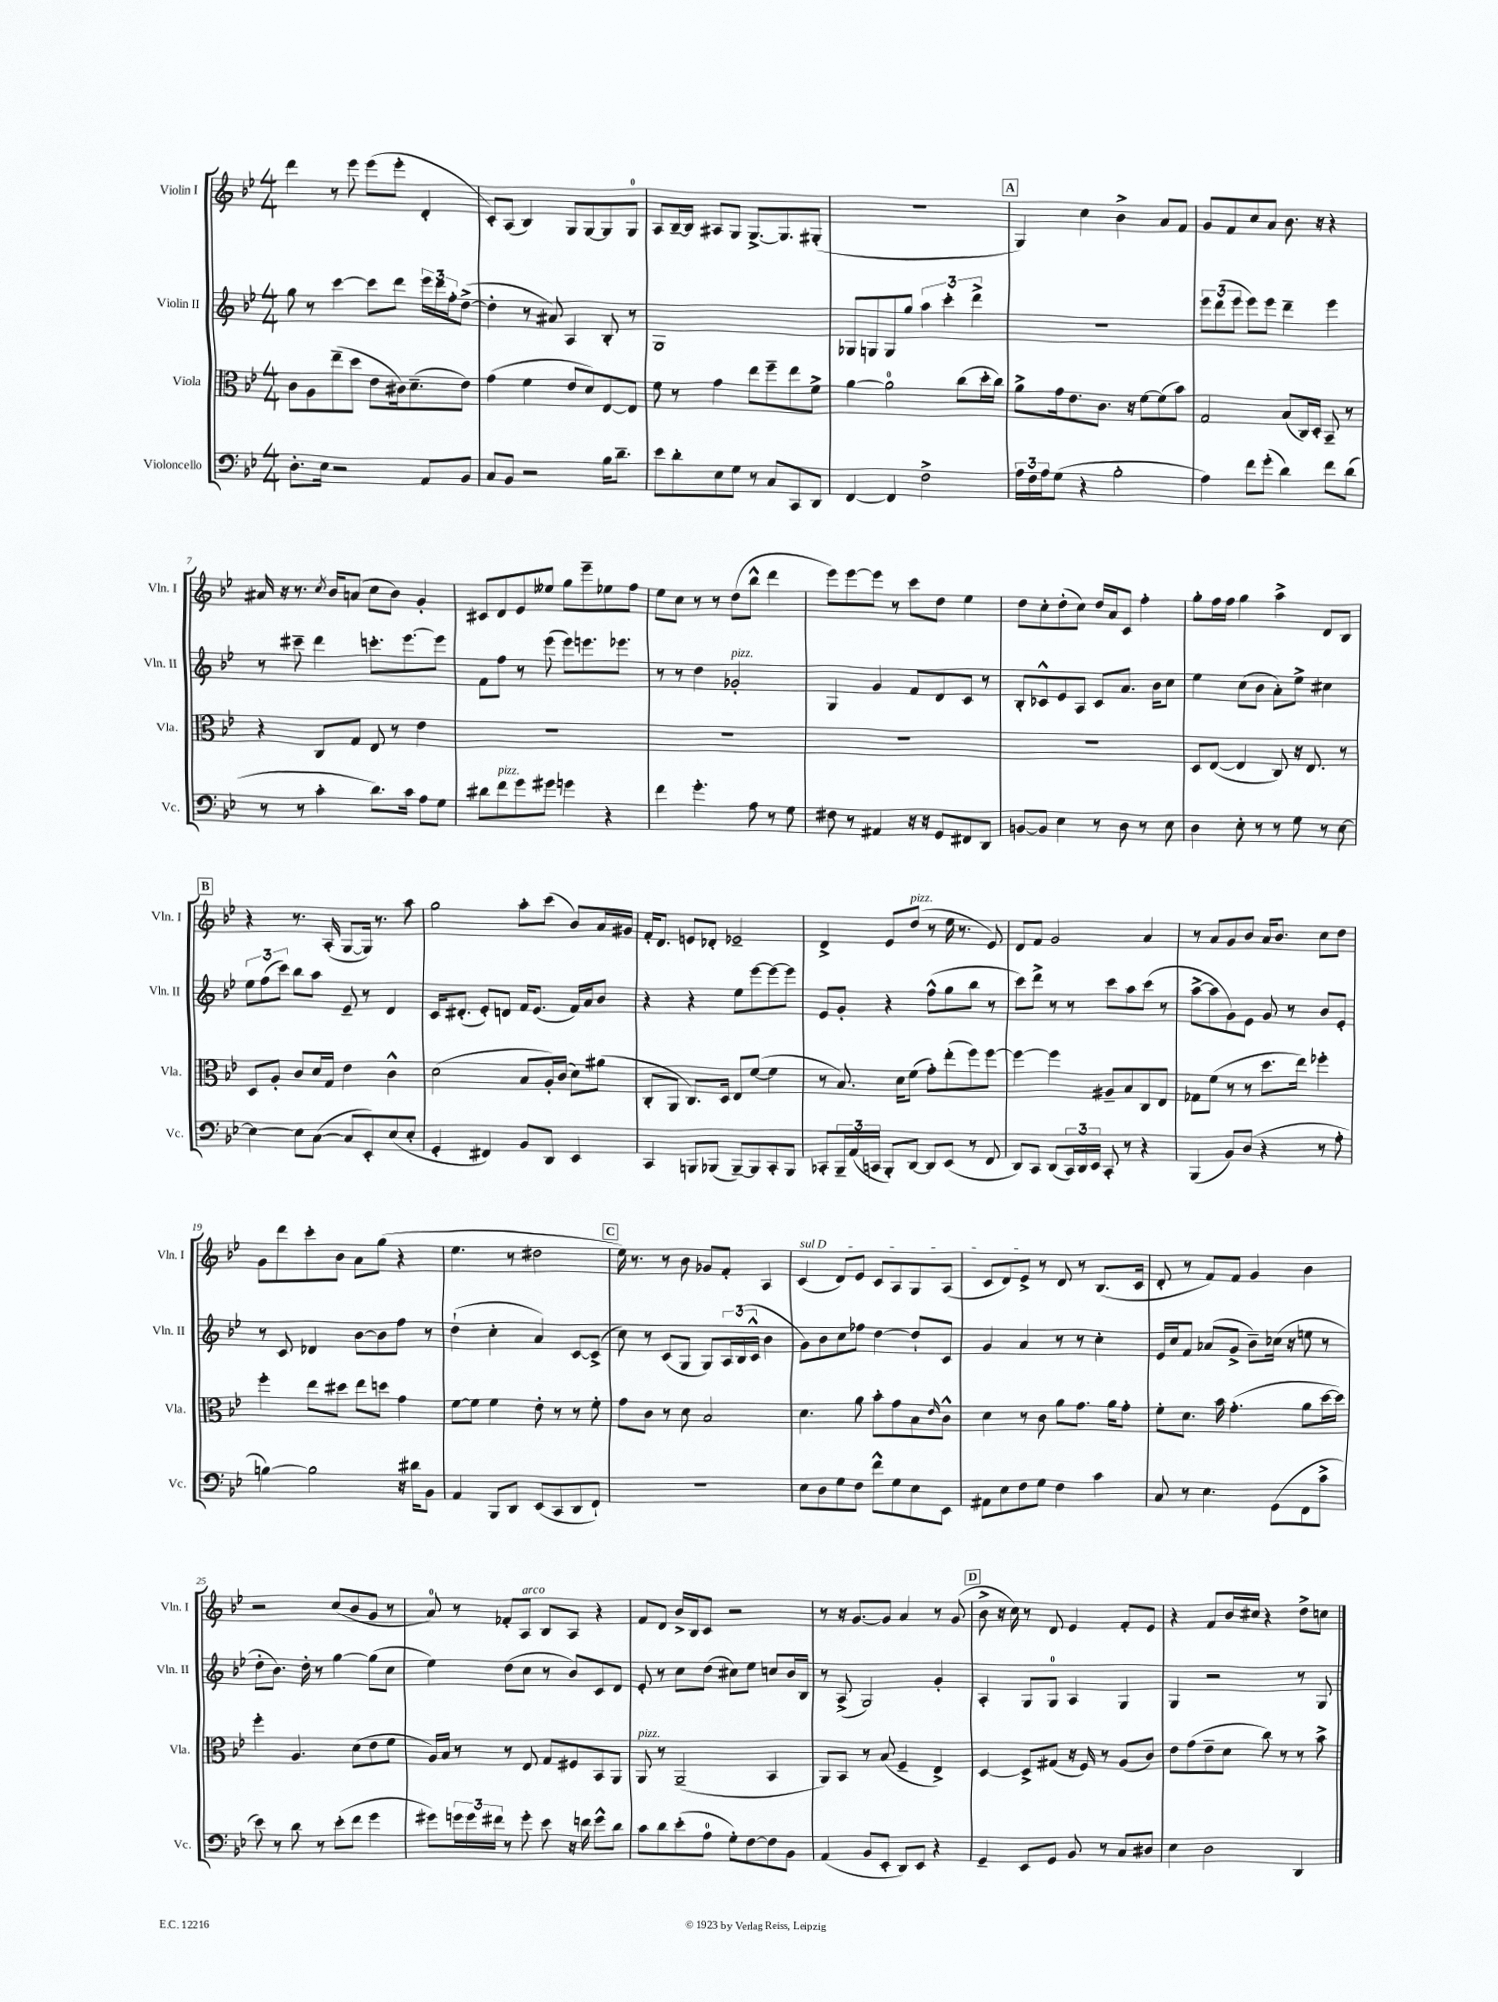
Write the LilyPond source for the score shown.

<<
\new StaffGroup <<
\new Staff = "s0" \with { instrumentName = "Violin I" shortInstrumentName = "Vln. I" } {
    \clef treble \key bes \major \numericTimeSignature \time 4/4
    d'''4 r8 ees'''8 ees'''8( ees'''8-. d'4-. |
    c'8-.) a8( bes4) g8 g8~ g8 g8-0 |
    a8 bes16~-- bes16 ais8 g8 g8.~-> g8. gis8-.( |
    R1 |
    \mark \markup { \box "A" } g4) c''4 bes'4-> a'8 f'8 |
    g'8 f'8 c''8 a'8 bes'8. r16 r4 |
    ais'16 r16 r8. \acciaccatura { c''8 } bes'16 a'8( c''8 bes'8) g'4-. |
    cis'8 d'8 ees'8 eeses''8 g''8 ees'''8-- ees''8 f''8 |
    ees''8 c''8 r8 r8 d''8( bes''8-^ d'''4 |
    ees'''8) ees'''8~ ees'''8 r8 c'''8 d''8 ees''4 |
    d''8 c''8-. d''8-.( c''8) d''16 a'16 c'8 f''4-. |
    g''8-. f''16 f''16 g''4 a''4-> d'8 bes8 |
    \mark \markup { \box "B" } r4 r8. a16-.( g8~ g16) r8. a''8 |
    g''2 a''8-. c'''8( bes'8) a'16 gis'16 |
    f'16-. d'8. e'8 des'8-. ees'2-- |
    d'4-> ees'8 d''8^\markup { \italic "pizz." }( r8 ees''16 r8. ees'8) |
    d'8 f'8 g'2 a'4 |
    r8 a'8 g'8 bes'8 a'16 bes'8. c''8 d''8 |
    g'8 d'''8 c'''8-. bes'8 a'8 g''8( r4 |
    ees''4. r8 dis''2 |
    \mark \markup { \box "C" } ees''16) r8. r8 bes'8 ges'8 f'8-. a4 |
    \once \override TextSpanner.bound-details.left.text = \markup { \italic "sul D" } c'4\startTextSpan( d'8) ees'8 c'8 a8 g8 a8( |
    c'8 d'8) ees'8->\stopTextSpan r8 d'8 r8 bes8.( c'16 |
    d'8-. r8 f'8) f'8 g'4 bes'4 |
    r2 c''8( bes'8 g'8 r8 |
    a'8-0) r8 fes'8-. a8^\markup { \italic "arco" } bes8 a8 r4 |
    f'8 d'8 bes'16-> bes16 c'8 r2 |
    r8 r16 g'8.~ g'8 a'4 r8 g'8( |
    \mark \markup { \box "D" } bes'8-> r16 c''16) r8 d'8 ees'4 f'8-. ees'8 |
    r4 f'8 bes'16 cis''16 r4 d''8-> c''8 \bar "|." |
}
\new Staff = "s1" \with { instrumentName = "Violin II" shortInstrumentName = "Vln. II" } {
    \clef treble \key bes \major \numericTimeSignature \time 4/4
    g''8 r8 c'''4~ c'''8 d'''8 \tuplet 3/2 { ees'''16 d'''16 f''16-. } d''8~->( |
    d''4-. r8 ais'8) a4 bes8-. r8 |
    g1 |
    ges8 g8 g8 g''8 \tuplet 3/2 { a''4 c'''4-. d'''4-> } |
    \mark \markup { \box "A" } r1 |
    \tuplet 3/2 { ees'''8 d'''8( ees'''8 } ees'''8) ees'''8 d'''4-- ees'''4 |
    r8 cis'''8-- d'''4 c'''8.-. ees'''8.~ ees'''8 |
    f'8 f''8 r8 ees'''8( ees'''8) e'''8. ees'''8. |
    r8 r8 d''4 ges'2-.^\markup { \italic "pizz." } |
    g4 g'4 f'8 d'8 c'8 r8 |
    bes8-. ces'8-^ ees'8 a8 ces'8 a'8. bes'16 c''8 |
    ees''4 c''8( bes'8 a'8-.) ees''8-> cis''4 |
    \mark \markup { \box "B" } \tuplet 3/2 { ees''8 f''8( c'''8) } bes''8 a''8 ees'8-- r8 d'4 |
    c'16 dis'8.-.( ees'8-.) d'8 f'16 ees'8.( f'16) a'16 bes'8 |
    r4 r4 ees''8 ees'''8~ ees'''8~ ees'''8 |
    ees'8 g'8-. r4 f''8-^( g''8 bes''8 r8 |
    c'''8) d'''8-> r8 r8 c'''8 a''8 c'''8( r8 |
    a''8~-> a''8 g'8) ees'8 g'8 r8 bes'8 ees'8-. |
    r8 c'8 des'4 bes'8~ bes'8 f''8 r8 |
    d''4-!( c''4-. a'4) c'8~ c'8->( |
    \mark \markup { \box "C" } c''8) r8 c'8( g8 g8) \tuplet 3/2 { a16 bes16( c'16-^ } bes'4 |
    g'8) bes'8 c''8 fes''8 d''4~ d''8-! c'8 |
    g'4 a'4 r8 r8 c''4-. |
    ees'16 c''16 f'8 aes'8( g'8-> bes'8--) ces''16( r16 e''8 r8 |
    d''8-. bes'8.) d''16-. r8 g''4~ g''8( c''8 |
    ees''4) d''8( c''8 r8 bes'8) c'8 d'8 |
    ees'8-. r8 c''8 d''8( cis''8) ees''8 c''8 bes'16 bes16 |
    r8 a8->( g2) g'4-. |
    \mark \markup { \box "D" } a4-. g8 g8-0 a4 g4 |
    g4 r2 r8 g8 \bar "|." |
}
\new Staff = "s2" \with { instrumentName = "Viola" shortInstrumentName = "Vla." } {
    \clef alto \key bes \major \numericTimeSignature \time 4/4
    c'8 a8 ees''8--( d''8 ees'8 cis'16) d'8.--( ees'8) |
    g'4( f'4 ees'8 d'8) ees8~ ees8 |
    f'8 r8 g'4 ees''8 f''8-- ees''8 f'8-> |
    a'4~ a'2-0 c''8( d''16-. c''16) |
    \mark \markup { \box "A" } a'8-> g'16 ees'8. c'8. r16 f'8~ f'8( bes'8) |
    g2 bes8( c16) d16-. bes,8-- r8 |
    r4 c8 g8 ees8 r8 ees'4 |
    R1 |
    R1 |
    R1 |
    R1 |
    d8 ees8~( ees4 c8) r16 ees8. r8 |
    \mark \markup { \box "B" } d8 a8-. c'8 d'16 g16 ees'4 c'4-^ |
    d'2( bes8 a16-.) c'16( d'8) ais'8( |
    c8-. a,8 c8.) d16 ees8 f'8~( f'4 |
    r8 bes8.) d'16 f'8( g'8-.) ees''8-.( f''8) f''8~ |
    f''4~ f''4 ais8-- bes8 c8 ees8 |
    ges8 f'8( r8 r8 d''8. ees''16) fes''4-. |
    f''4-. ees''8 dis''8 ees''8 d''8 g'4 |
    f'8~ f'8 f'4 ees'8-. r8 r8 f'8-. |
    \mark \markup { \box "C" } g'8 c'8 r8 d'8 bes2 |
    d'4. a'8 bes'8-. g'8 bes8 \grace { ees'16 } c'8-^ |
    d'4 r8 c'8 a'8 g'8. a'16 g'8-. |
    f'8-. d'8. bes'16 g'4.-.( a'8 d''16~ d''16) |
    f''4-. a4. d'8( ees'8 f'8 |
    a16) bes16 r8 r8 ees8 g8 fis8 bes,8 a,8 |
    a,8^\markup { \italic "pizz." } r8 a,2--( bes,4 |
    a,8) bes,8 r8 bes8( f4-- ees4->) |
    \mark \markup { \box "D" } d4~ d8-> gis8( r16 f16) r8 a8( c'8) |
    ees'8 g'8( ees'8-- d'8 c''8) r8 r8 bes'8-> \bar "|." |
}
\new Staff = "s3" \with { instrumentName = "Violoncello" shortInstrumentName = "Vc." } {
    \clef bass \key bes \major \numericTimeSignature \time 4/4
    d8.-. ees16 r2 a,8 bes,8 |
    c8 bes,8 r2 bes16 d'8.-- |
    ees'8 d'8-. ees8 g8 r8 c8 c,8 d,8 |
    f,4~ f,4 f2-> |
    \mark \markup { \box "A" } \tuplet 3/2 { a16 f16 a16 } g8( r4 bes2-. |
    a4) f'8 g'8-.( d'4) f'8 d'8( |
    r8 r8 c'4-. d'8.) c'16 a8 g8 |
    dis'8 f'8^\markup { \italic "pizz." } g'8 gis'8 g'4 r4 |
    f'4 g'4.-. a8 r8 g8 |
    fis8 r8 ais,4 r16 r16 g,8 fis,8 d,8 |
    b,8~ b,8 ees4 r8 d8 r8 ees8 |
    d4 ees8-. r8 r8 g8 r8 ees8~ |
    \mark \markup { \box "B" } ees4~ ees8 c8~( c8 ees,8-.) ees8( ees8-. |
    g,4-. fis,4) bes,8 d,8 ees,4 |
    c,4 b,,8 bes,,8( bes,,8~--) bes,,8 c,8-. bes,,8 |
    ces,8-. \tuplet 3/2 { bes,,16-- a,16( c,16 } bes,,8-.) d,8~ d,8 ees,8( r8 f,8 |
    d,8) c,8 d,8( \tuplet 3/2 { c,16) d,16 ees,16 } c,8-. r8 r4 |
    bes,,4( bes,8) d8( r4 r8 a8-. |
    b4~) b2 r16 dis'16 bes,8 |
    a,4 bes,,8 d,8 ees,8( c,8 d,8 f,8-!) |
    \mark \markup { \box "C" } R1 |
    ees8 d8 g8 f8 f'8-^ g8 ees8 ees,8 |
    ais,8 ees8 f8 g8 f4 c'4 |
    c8 r8 ees4. g,8( f,8 c'8-> |
    ees'8) r8 d'8 r8 ees'8-.( f'8 g'4 |
    gis'8) \tuplet 3/2 { g'16 g'16 fis'16 } r8 g'8-. ees'8 r16 f'16 g'8-^ d'8 |
    c'8 d'8 ees'8-.( a8-0 g8-.) f8~ f8 bes,8 |
    a,4( bes,8 ees,8-. d,8) ees,8 r4 |
    \mark \markup { \box "D" } g,4-- ees,8 g,8 bes,8 r8 c8 dis8 |
    ees4 d2 d,4 \bar "|." |
}
>>
>>
